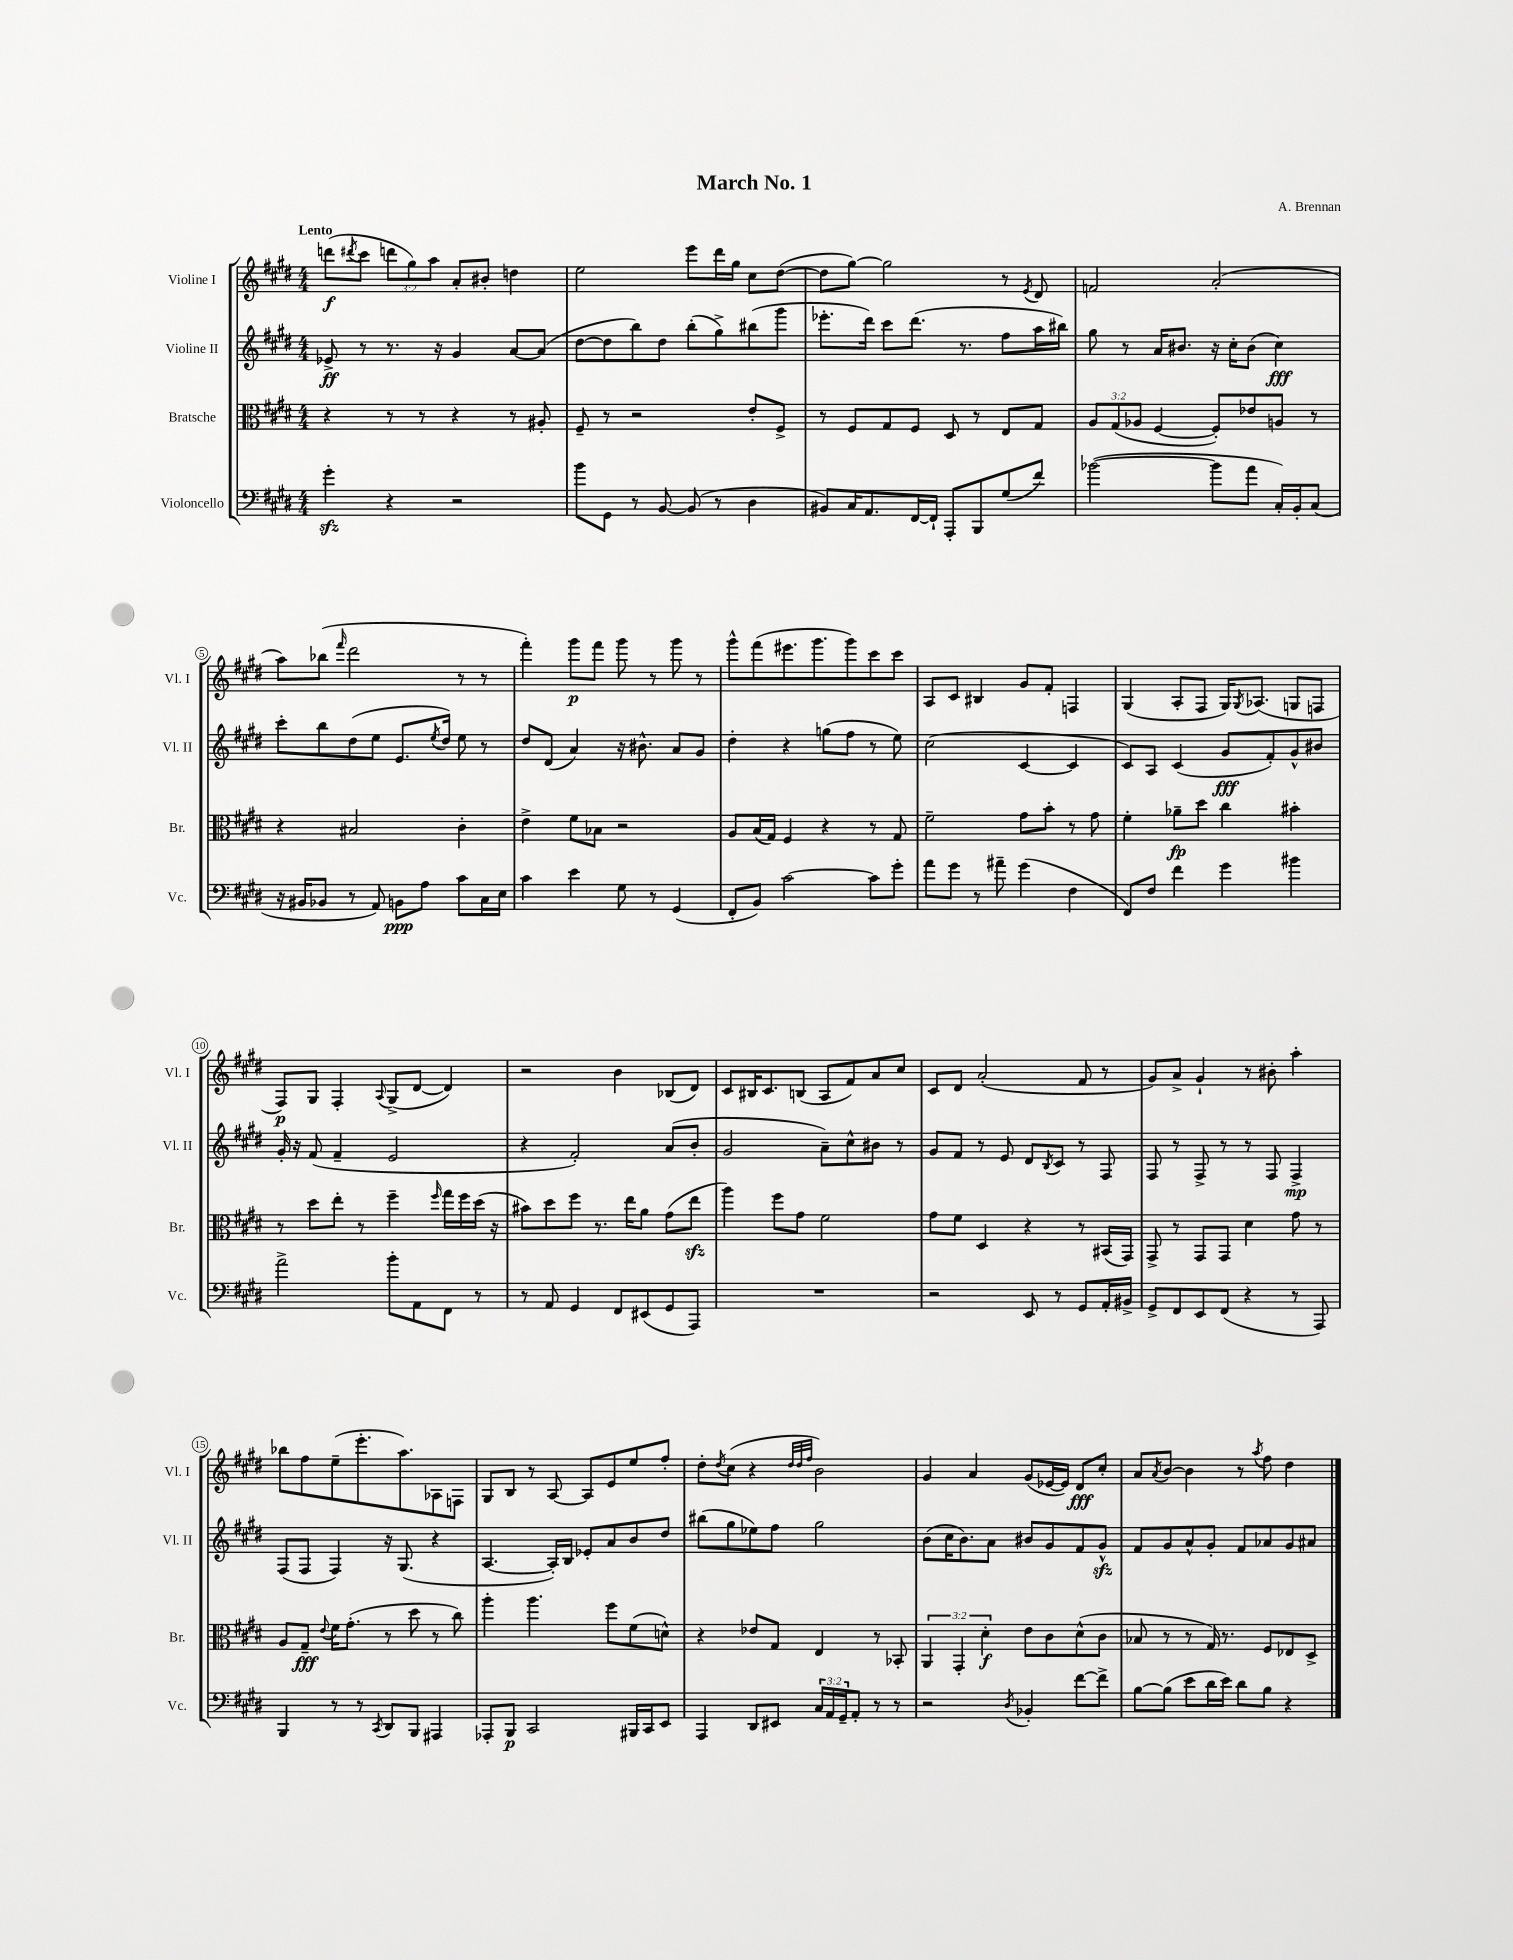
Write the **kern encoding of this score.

**kern	**dynam	**kern	**dynam	**kern	**dynam	**kern	**dynam
*part4	*part4	*part3	*part3	*part2	*part2	*part1	*part1
*staff4	*staff4	*staff3	*staff3	*staff2	*staff2	*staff1	*staff1
*I"Violoncello	*	*I"Bratsche	*	*I"Violine II	*	*I"Violine I	*
*I'Vc.	*	*I'Br.	*	*I'Vl. II	*	*I'Vl. I	*
*clefF4	*	*clefC3	*	*clefG2	*	*clefG2	*
*k[f#c#g#d#]	*	*k[f#c#g#d#]	*	*k[f#c#g#d#]	*	*k[f#c#g#d#]	*
*M4/4	*	*M4/4	*	*M4/4	*	*M4/4	*
=1	=1	=1	=1	=1	=1	=1	=1
!	!	!	!	!	!	!LO:TX:a:B:t=Lento	!
4g#zz'\	.	4r	.	8e-X^/	ff	(8dddn\L	f
.	.	.	.	.	.	8qddd#X/	.
.	.	.	.	8r	.	8ccc#\J	.
4r	.	8r	.	8.r	.	12dddn\L	.
.	.	.	.	.	.	12gg#\)	.
.	.	8r	.	.	.	.	.
.	.	.	.	.	.	12aa\J	.
.	.	.	.	16r	.	.	.
2r	.	4r	.	4g#/	.	8a'/L	.
.	.	.	.	.	.	8b#X'/J	.
.	.	8r	.	[8a/L	.	4ddn\	.
.	.	8A#X'/	.	(8a/J]	.	.	.
=2	=2	=2	=2	=2	=2	=2	=2
8b\L	.	8F#~/	.	[8dd#\L	.	2ee\	.
8GG#\J	.	8r	.	8dd#\]	.	.	.
8r	.	2r	.	8bb\)	.	.	.
[8BB/	.	.	.	8dd#\J	.	.	.
(8BB/]	.	.	.	(8bb'\L	.	8eee\L	.
8r	.	.	.	8gg#^\)	.	16ddd#\L	.
.	.	.	.	.	.	16gg#\JJ	.
4D#\	.	8e'/L	.	(8bb#X\	.	8cc#\L	.
.	.	8F#^/J	.	8ggg#\J	.	([8dd#\J	.
=3	=3	=3	=3	=3	=3	=3	=3
8BB#X/L)	.	8r	.	8.eee-X'\L	.	8dd#\L]	.
16C#/K	.	8F#/L	.	.	.	[8gg#\J)	.
8.AA/	.	.	.	16ddd#\Jk)	.	.	.
.	.	8G#/	.	8ccc#\L	.	2gg#\]	.
[16FF#/L	.	8F#/J	.	(8.ddd#\J	.	.	.
16FF#`/JJ]	.	.	.	.	.	.	.
8AAA'/L	.	8D#/	.	.	.	.	.
.	.	.	.	8.r	.	.	.
8BBB/	.	8r	.	.	.	.	.
(8G#/	.	8E/L	.	8ff#\L	.	8r	.
.	.	.	.	.	.	8qe/	.
8f#/J)	.	8G#/J	.	16aa\L	.	8d#/	.
.	.	.	.	16bb#X\JJ)	.	.	.
=4	=4	=4	=4	=4	=4	=4	=4
([2b-X\	.	12A/L	.	8gg#\	.	2fn/	.
.	.	(12G#/	.	.	.	.	.
.	.	.	.	8r	.	.	.
.	.	12A-X/J	.	.	.	.	.
.	.	[4F#/	.	16a/KL	.	.	.
.	.	.	.	8.b#X/J	.	.	.
8b-\L]	.	8F#'/L])	.	16r	.	(2a'/	.
.	.	.	.	16cc#'\KL	.	.	.
8a\J	.	8e-X/	.	(8b#\J	.	.	.
16C#'/LL)	.	8An/J	.	4cc#\)	fff	.	.
16BB'/J	.	.	.	.	.	.	.
(8C#/J	.	8r	.	.	.	.	.
!!LO:LB:g=z
=5	=5	=5	=5	=5	=5	=5	=5
16r	.	4r	.	8ccc#'\L	.	8aa\L)	.
16BB#X/KL	.	.	.	.	.	.	.
8BB-X/J	.	.	.	8bb\	.	(8bb-X\J	.
.	.	.	.	.	.	16qqfff#/	.
8r	.	2B#X/	.	(8dd#\	.	2ddd#\	.
8AA/)	.	.	.	8ee\J	.	.	.
8BBn\L	ppp	.	.	8.e/L	.	.	.
8A\J	.	.	.	.	.	.	.
.	.	.	.	8qee/	.	.	.
.	.	.	.	16dd#/Jk)	.	.	.
8c#\L	.	4c#'\	.	8ee\	.	8r	.
16C#\L	.	.	.	8r	.	8r	.
16E\JJ	.	.	.	.	.	.	.
=6	=6	=6	=6	=6	=6	=6	=6
4c#\	.	4e^\	.	8dd#/L	.	4fff#'\)	.
.	.	.	.	(8d#/J	.	.	.
4e\	.	8f#\L	.	4a/)	.	8ggg#\L	p
.	.	8B-X\J	.	.	.	8fff#\J	.
8G#\	.	2r	.	16r	.	8ggg#\	.
.	.	.	.	8.b#X^^\	.	.	.
8r	.	.	.	.	.	8r	.
(4GG#/	.	.	.	8a/L	.	8ggg#\	.
.	.	.	.	8g#/J	.	8r	.
=7	=7	=7	=7	=7	=7	=7	=7
8FF#'/L	.	8A/L	.	4dd#'\	.	8ggg#^^\L	.
8BB/J)	.	(16B/L	.	.	.	(8fff#\	.
.	.	16G#/JJ)	.	.	.	.	.
[2c#\	.	4F#/	.	4r	.	8.eee#X\	.
.	.	.	.	.	.	8.ggg#\	.
.	.	4r	.	(8ggn\L	.	.	.
.	.	.	.	8ff#\J	.	8ggg#\)	.
8c#\L]	.	8r	.	8r	.	8ccc#\	.
8g#'\J	.	8G#/	.	8ee\)	.	8ccc#\J	.
=8	=8	=8	=8	=8	=8	=8	=8
8a\L	.	2f#~\	.	(2cc#\	.	8A/L	.
8g#\J	.	.	.	.	.	8c#/J	.
8r	.	.	.	.	.	4B#X/	.
8a#X~\	.	.	.	.	.	.	.
(4g#\	.	8g#\L	.	[4c#/	.	8g#/L	.
.	.	8b'\J	.	.	.	8f#'/J	.
4F#\	.	8r	.	4c#/]	.	4Fn/	.
.	.	8g#\	.	.	.	.	.
=9	=9	=9	=9	=9	=9	=9	=9
8FF#/L)	.	4f#'\	.	8c#/L)	.	(4G#/	.
8F#/J	.	.	.	8A/J	.	.	.
4f#\	.	8a-X~\L	fp	(4c#/	.	8A'/L	.
.	.	8dd#\J	.	.	.	8F#/J	.
4g#\	.	4cc#\	.	8g#/L	fff	16G#/KL)	.
.	.	.	.	.	.	8qG#/	.
.	.	.	.	.	.	(8.A-X/J	.
.	.	.	.	8f#'/)	.	.	.
4b#X\	.	4b#X'\	.	8g#^^/	.	8Gn/L	.
.	.	.	.	8b#X/J	.	8Fn/J	.
!!LO:LB:g=z
=10	=10	=10	=10	=10	=10	=10	=10
2a^\	.	8r	.	16g#'/	.	8F#/L)	p
.	.	.	.	16r	.	.	.
.	.	8dd#\L	.	(8f#/	.	8G#/J	.
.	.	8ee'\J	.	4f#~/	.	4F#'/	.
.	.	8r	.	.	.	.	.
.	.	.	.	.	.	8qqA/	.
8b'\L	.	4ff#~\	.	2e/	.	(8G#^/L	.
8AA\	.	.	.	.	.	[8d#/J	.
.	.	16qqff#/	.	.	.	.	.
8FF#\J	.	16gg#\LL	.	.	.	4d#/])	.
.	.	16ff#\	.	.	.	.	.
8r	.	(16dd#\JJ	.	.	.	.	.
.	.	16r	.	.	.	.	.
=11	=11	=11	=11	=11	=11	=11	=11
8r	.	8b#X\L)	.	4r	.	2r	.
8AA/	.	8dd#\	.	.	.	.	.
4GG#/	.	8ff#\J	.	2f#'/)	.	.	.
.	.	8.r	.	.	.	.	.
8FF#/L	.	.	.	.	.	4b\	.
.	.	16ee\KL	.	.	.	.	.
(8EE#X/	.	8a\J	.	.	.	.	.
8GG#/	.	(8g#\L	.	(8a/L	.	(8B-X/L	.
8AAA/J)	.	8eezz\J	.	8b'/J	.	8d#/J)	.
=12	=12	=12	=12	=12	=12	=12	=12
1r	.	4aa\)	.	2g#/	.	8c#/L	.
.	.	.	.	.	.	16B#X/K	.
.	.	.	.	.	.	8.c#/	.
.	.	8ff#\L	.	.	.	.	.
.	.	8g#\J	.	.	.	(8Bn/J	.
.	.	2f#\	.	8a~\L)	.	8A/L	.
.	.	.	.	8cc#^^\	.	8f#/)	.
.	.	.	.	8b#X\J	.	8a/	.
.	.	.	.	8r	.	8cc#/J	.
=13	=13	=13	=13	=13	=13	=13	=13
2r	.	8g#\L	.	8g#/L	.	8c#/L	.
.	.	8f#\J	.	8f#/J	.	8d#/J	.
.	.	4D#/	.	8r	.	(2a'/	.
.	.	.	.	8e/	.	.	.
8EE/	.	4r	.	8d#/L	.	.	.
.	.	.	.	8qB/	.	.	.
8r	.	.	.	8c#/J	.	.	.
8GG#/L	.	8r	.	8r	.	8f#/	.
16AA'/L	.	(16BB#X/LL	.	8F#/	.	8r	.
16BB#X^/JJ	.	16GG#/JJ)	.	.	.	.	.
=14	=14	=14	=14	=14	=14	=14	=14
8GG#^/L	.	8GG#^/	.	8F#/	.	8g#/L)	.
8FF#/	.	8r	.	8r	.	8a^/J	.
8EE/	.	8GG#/L	.	8F#^/	.	4g#`/	.
(8FF#/J	.	8GG#/J	.	8r	.	.	.
4r	.	4d#\	.	8r	.	8r	.
.	.	.	.	8F#/	.	8b#X'\	.
8r	.	8g#\	.	4F#^/	mp	4aa'\	.
8AAA/)	.	8r	.	.	.	.	.
!!LO:LB:g=z
=15	=15	=15	=15	=15	=15	=15	=15
4BBB/	.	8A/L	.	(8F#/L	.	8bb-X\L	.
.	.	8G#~/J	fff	8F#/J	.	8ff#\	.
.	.	8qqe/	.	.	.	.	.
8r	.	16f#\KL	.	4F#/)	.	(8ee~\	.
.	.	(8.g#'\J	.	.	.	.	.
8r	.	.	.	.	.	8.eee'\	.
8qCC#/	.	.	.	.	.	.	.
8DD#/L	.	8r	.	16r	.	.	.
.	.	.	.	(8.G#/	.	8.aa\)	.
8BBB/J	.	8dd#\	.	.	.	.	.
4AAA#X/	.	8r	.	4r	.	8A-X\	.
.	.	8cc#\)	.	.	.	8Fn\J	.
=16	=16	=16	=16	=16	=16	=16	=16
8AAA-X'/L	.	4aa'\	.	[4.A/	.	8G#/L	.
8BBB/J	p	.	.	.	.	8B/J	.
2CC#/	.	4.aa\	.	.	.	8r	.
.	.	.	.	16A'/LL])	.	[8A/	.
.	.	.	.	16B/JJ	.	.	.
.	.	.	.	8e-X'/L	.	8A/L]	.
.	.	8ff#\L	.	8a/	.	8e/	.
16BBB#X/LL	.	(8f#\	.	8b/	.	8ee/	.
16CC#/J	.	.	.	.	.	.	.
8EE/J	.	8dn^^\J)	.	8dd#/J	.	8ff#'/J	.
=17	=17	=17	=17	=17	=17	=17	=17
4AAA/	.	4r	.	(8bb#X\L	.	8dd#'\L	.
.	.	.	.	.	.	8qdd#/	.
.	.	.	.	8gg#\	.	(8cc#\J	.
8DD#/L	.	8e-X/L	.	8ee-X\)	.	4r	.
8EE#X/J	.	8G#/J	.	8ff#\J	.	.	.
.	.	.	.	.	.	32qqdd#/LLL	.
.	.	.	.	.	.	32qqdd#/	.
.	.	.	.	.	.	32qqff#/JJJ	.
24C#/LL	.	4E/	.	2gg#\	.	2b\)	.
24AA/	.	.	.	.	.	.	.
24GG#~/J	.	.	.	.	.	.	.
8AA'/J	.	.	.	.	.	.	.
8r	.	8r	.	.	.	.	.
8r	.	8BB-X'/	.	.	.	.	.
=18	=18	=18	=18	=18	=18	=18	=18
2r	.	6AA/	.	(8b\L	.	4g#/	.
.	.	.	.	16cc#\K	.	.	.
.	.	6GG#'/	.	.	.	.	.
.	.	.	.	8.b\)	.	.	.
.	.	.	.	.	.	4a/	.
.	.	6d#'\	f	.	.	.	.
.	.	.	.	8a\J	.	.	.
8qD#/	.	.	.	.	.	.	.
4BB-X'/	.	8e\L	.	8b#X/L	.	(8g#/L	.
.	.	8c#\	.	8g#/	.	[16e-X/L	.
.	.	.	.	.	.	16e-/JJ])	.
[8f#\L	.	(8d#^^\	.	8f#/	.	8d#/L	fff
8f#^\J]	.	8c#\J	.	8g#zz^^/J	.	8cc#'/J	.
=19	=19	=19	=19	=19	=19	=19	=19
[8B\L	.	8B-X/	.	8f#/L	.	8a/L	.
.	.	.	.	.	.	8qa/	.
(8B\J]	.	8r	.	8g#/	.	[8b/J	.
8e\L	.	8r	.	8a^^/	.	4b\]	.
16d#\L	.	16G#/)	.	8g#'/J	.	.	.
16e\JJ)	.	8.r	.	.	.	.	.
8d#\L	.	.	.	8f#/L	.	8r	.
.	.	.	.	.	.	8qaa/	.
8B\J	.	8F#/L	.	8a-X/	.	8ff#\	.
4r	.	8E-X/	.	8g#/	.	4dd#\	.
.	.	8D#^/J	.	8a#X/J	.	.	.
==	==	==	==	==	==	==	==
*-	*-	*-	*-	*-	*-	*-	*-
